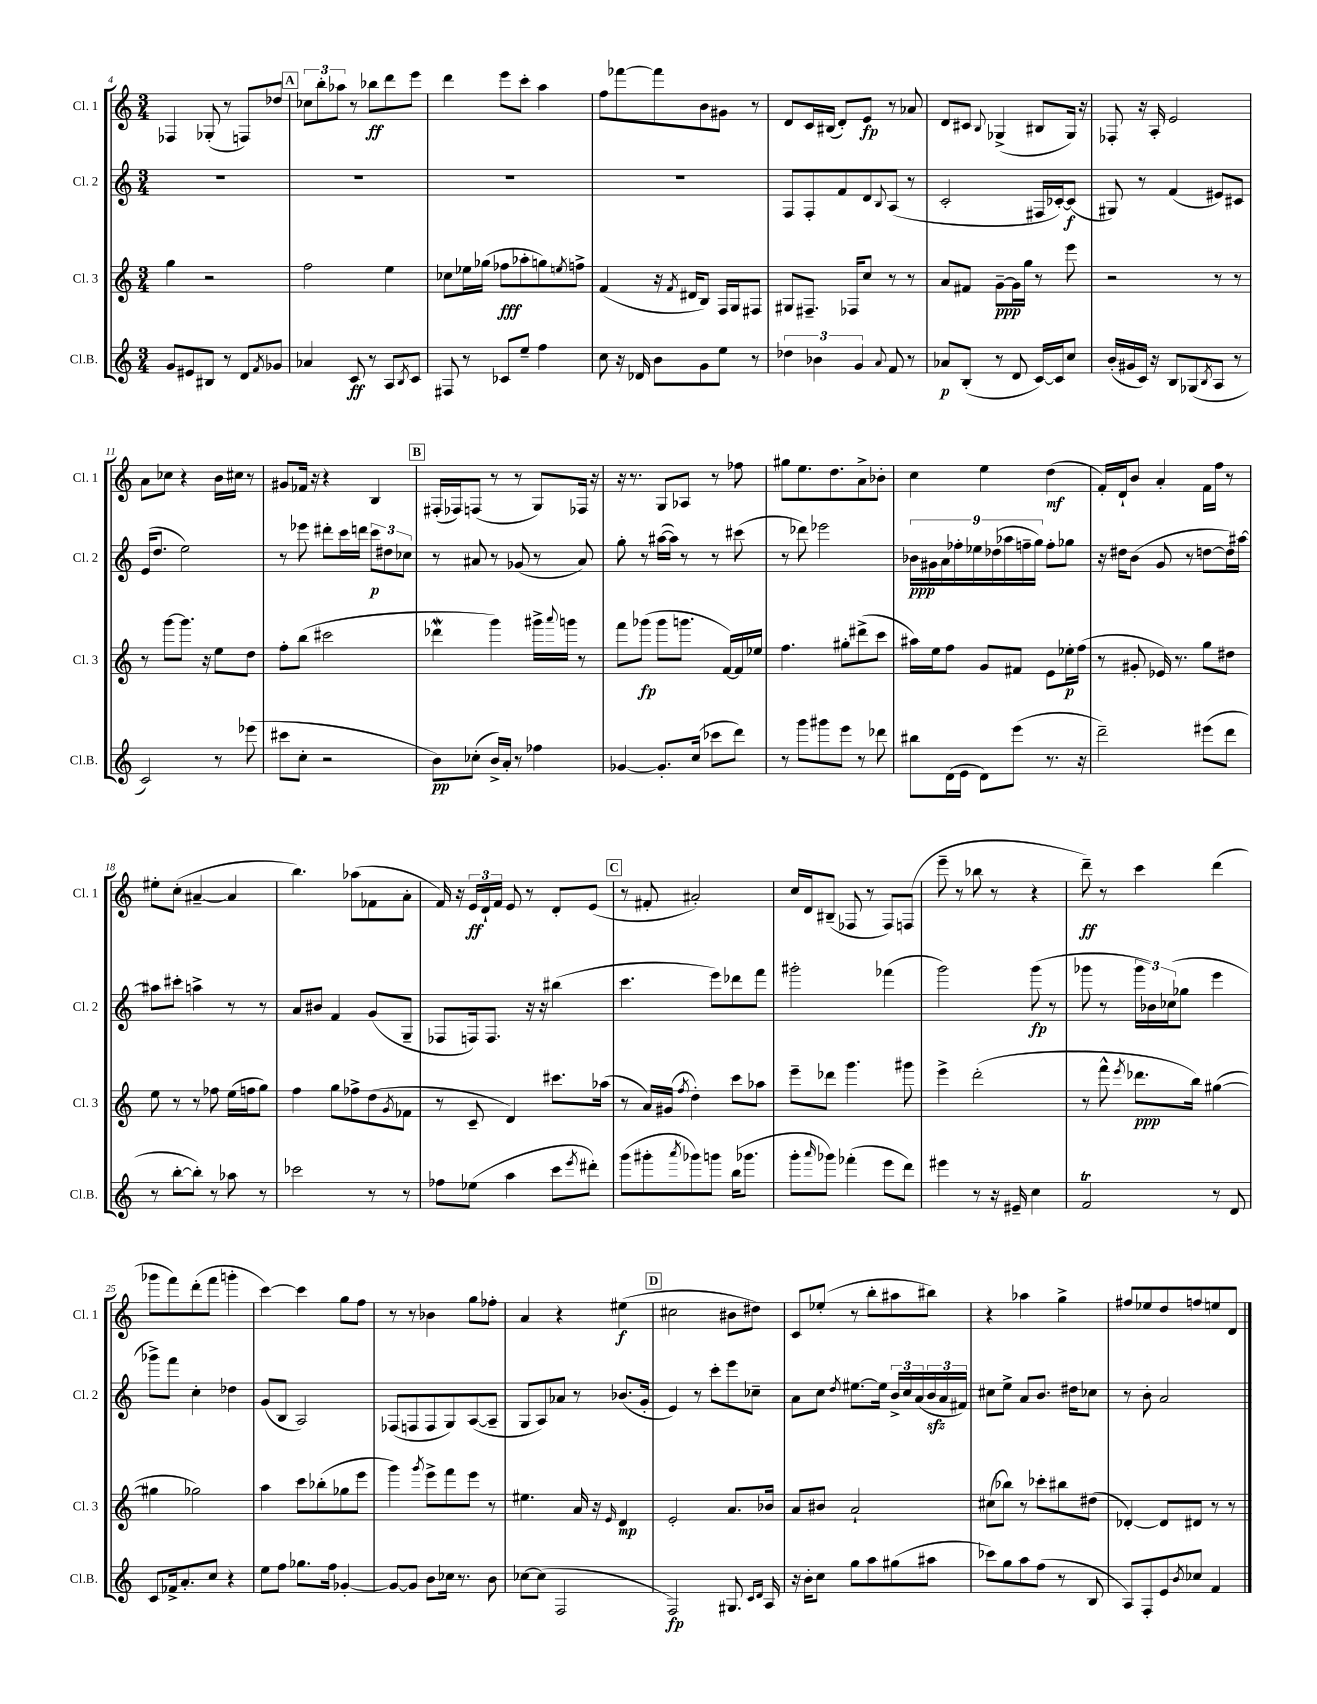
<<
\new StaffGroup <<
\new Staff = "s0" \with { instrumentName = "Cl. 1" shortInstrumentName = "Cl. 1" } {
    \clef treble \key c \major \numericTimeSignature \time 3/4
    fes4 ges8-.( r8 f8) des''8 |
    \mark \markup { \box "A" } \tuplet 3/2 { ces''8 b''8-. aes''8 } r8 bes''8\ff d'''8 e'''8 |
    d'''4 e'''8 c'''8-. a''4 |
    f''8 fes'''8~ fes'''8 b'8 gis'8 r8 |
    d'8 c'16 bis16( d'8-.) e'8\fp r8 aes'8 |
    d'8 cis'8 \appoggiatura { b8 } ges4->( bis8 ges16) r16 |
    fes8-. r16 a16-. e'2 |
    a'8 ces''8 r4 b'16 cis''16 r8 |
    gis'8 fes'16 r16 r4 b4 |
    \mark \markup { \box "B" } fis16-.( fes16) f8( r8 r8 g8) fes16 r16 |
    r16 r8. g8 aes8 r8 fes''8 |
    gis''8 e''8. d''8. a'8-> bes'8-. |
    c''4 e''4 d''4\mf( |
    f'16-.) d'16-! b'8 a'4-. f'16 f''16 r8 |
    eis''8-. c''8-.( ais'4~-- ais'4 |
    b''4.) aes''8( fes'8 a'8-. |
    f'16) r16 \tuplet 3/2 { e'16\ff d'16-! f'16 } e'8 r8 d'8-. e'8( |
    \mark \markup { \box "C" } r8 fis'8-. ais'2-.) |
    c''16 d'16 bis8--( fes8 r8 fes8) f8( |
    e'''8-- r8 bes''8 r8 r4 |
    d'''8--\ff) r8 c'''4 d'''4( |
    ges'''8 f'''8) d'''8-.( f'''8 g'''4-. |
    c'''4~) c'''4 g''8 f''8 |
    r8 r8 bes'4 g''8 fes''8-. |
    a'4 r4 eis''4\f( |
    \mark \markup { \box "D" } cis''2 bis'8 dis''8) |
    c'8 ees''8-.( r8 b''8-. ais''8 bis''8) |
    r4 aes''4 g''4-> |
    fis''8 ees''8 d''8 f''8 e''8 d'8 \bar "|." |
}
\new Staff = "s1" \with { instrumentName = "Cl. 2" shortInstrumentName = "Cl. 2" } {
    \clef treble \key c \major \numericTimeSignature \time 3/4
    R2. |
    \mark \markup { \box "A" } R2. |
    R2. |
    R2. |
    f8 f8-. f'8 d'8 \appoggiatura { b8 } a8( r8 |
    c'2-. fis16 ces'16~-.) ces'8\f( |
    gis8) r8 f'4( eis'8) cis'8 |
    e'16( d''8. e''2) |
    r8 ees'''8 dis'''8-. c'''16 d'''16 \tuplet 3/2 { c'''8\p dis''8 ces''8 } |
    \mark \markup { \box "B" } r8 ais'8 r8 ges'8( r8 ais'8) |
    g''8-. r8 ais''16~( ais''16) r8 r8 cis'''8( |
    r8 des'''8) ees'''2 |
    \tuplet 9/8 { bes'16\ppp gis'16 a'16 fes''16-. ees''16 des''16( aes''16 f''16-- g''16) } f''8-. ges''8 |
    r16 dis''16 b'8( g'8 r8 d''8~ d''16) ais''16~ |
    ais''8 cis'''8-. a''4-> r8 r8 |
    a'8 bis'8 f'4 g'8( g8-- |
    fes8 f16) f8. r16 r16 bis''4( |
    \mark \markup { \box "C" } c'''4. e'''8) des'''8 f'''8 |
    gis'''2-. fes'''4( |
    g'''2) g'''8\fp( r8 |
    ges'''8 r8 \tuplet 3/2 { ges'''16 bes'16) ces''16( } ges''8 e'''4 |
    ges'''8->) f'''8 c''4-. des''4 |
    g'8( b8 a2) |
    fes8( f8 f8 g8) a8~( a8-- |
    g8 a8) aes'8 r8 bes'8.( g'16-. |
    \mark \markup { \box "D" } e'4) r8 c'''8-. e'''8 ces''8-- |
    a'8 c''8 \acciaccatura { d''8 } eis''8.~ eis''16 \tuplet 3/2 { b'16-> c''16 a'16( } \tuplet 3/2 { b'16\sfz a'16 fis'16) } |
    cis''8 e''8-> a'8 b'8. dis''16 ces''8 |
    r8 b'8-. a'2 \bar "|." |
}
\new Staff = "s2" \with { instrumentName = "Cl. 3" shortInstrumentName = "Cl. 3" } {
    \clef treble \key c \major \numericTimeSignature \time 3/4
    g''4 r2 |
    \mark \markup { \box "A" } f''2 e''4 |
    ces''8 ees''16 ges''16( fes''8\fff aes''8-. g''8) \acciaccatura { e''8 } f''8-> |
    f'4( r16 \acciaccatura { f'8 } dis'16 b8) f16 g16 fis8 |
    gis8 fis8.-- fes16 c''8 r8 r8 |
    a'8 fis'8 g'8~--\ppp g'16 g''16 r8 e'''8 |
    r2 r8 r8 |
    r8 g'''8~ g'''8. r16 e''8 d''8 |
    f''8-. b''8( cis'''2 |
    \mark \markup { \box "B" } des'''4\mordent g'''4) gis'''16-> \appoggiatura { a'''8 } g'''16 r8 |
    f'''8 ges'''8\fp( ges'''8 g'''8. f'16~) f'16 ees''16 |
    f''4. gis''8-. dis'''8->( c'''8 |
    ais''16) e''16 f''8 g'8 fis'8 e'8 ees''16-.\p f''16( |
    r8 gis'8-. ees'16) r8. g''8 dis''8 |
    e''8 r8 r8 fes''8 e''16( f''16 g''8) |
    f''4 g''8 fes''8-> d''8( \acciaccatura { g'8 } fes'8 |
    r8 c'8-- d'4) cis'''8. aes''16( |
    \mark \markup { \box "C" } r8 a'16) gis'16( \acciaccatura { f''8 } d''4-.) c'''8 aes''8 |
    e'''8-- des'''8 g'''4. gis'''8 |
    e'''4-> d'''2-.( |
    r8 f'''8-^ \acciaccatura { e'''8 } des'''8.\ppp b''16) gis''4~( |
    gis''4 ges''2) |
    a''4 c'''8 bes''8-.( ges''8 e'''8 |
    g'''4) \acciaccatura { g'''8 } e'''8-> f'''8 e'''8 r8 |
    eis''4. a'16 r16 \grace { e'16 } d'4\mp |
    \mark \markup { \box "D" } e'2-. a'8. bes'16 |
    a'8 bis'8 a'2-! |
    cis''8( bes''8) r8 ces'''8-. bis''8 dis''8( |
    des'4~-.) des'8 dis'8 r8 r8 \bar "|." |
}
\new Staff = "s3" \with { instrumentName = "Cl.B." shortInstrumentName = "Cl.B." } {
    \clef treble \key c \major \numericTimeSignature \time 3/4
    g'8 eis'8 bis8 r8 d'8 \acciaccatura { f'8 } ges'8 |
    \mark \markup { \box "A" } aes'4 c'8\ff r8 a8 \acciaccatura { b8 } c'8 |
    fis8 r8 ces'8 e''8-- f''4 |
    c''8 r16 des'16 b'8 g'8 e''8 r8 |
    \tuplet 3/2 { des''4 bes'4 g'4 } \appoggiatura { a'8 } f'8 r8 |
    aes'8\p b8-.( r8 d'8 c'16~) c'16 c''8 |
    b'16-.( gis'16 c'16) r16 b8 ges8( \acciaccatura { b8 } a8 r8 |
    c'2) r8 ees'''8( |
    cis'''8 c''8-. r2 |
    \mark \markup { \box "B" } b'8\pp) ces''8-.( b'16->) a'16-. r8 fes''4 |
    ges'4~ ges'8.-. c''16( ces'''8 d'''8) |
    r8 g'''8 gis'''8 e'''8 r8 des'''8 |
    bis''8 d'16( e'16 d'8) e'''8( r8. r16 |
    d'''2--) eis'''8( d'''8 |
    r8 b''8~-. b''8-.) r8 aes''8 r8 |
    ces'''2 r8 r8 |
    fes''8 ees''8( a''4 c'''8 \acciaccatura { e'''8 } dis'''8-.) |
    \mark \markup { \box "C" } g'''8( gis'''8-. \acciaccatura { a'''8 } ges'''8) g'''8 b''16( ges'''8. |
    g'''8-. \grace { a'''16 } ges'''8) fes'''4-.( e'''8 d'''8) |
    eis'''4 r8 r16 eis'16-- c''4 |
    f'2\trill r8 d'8 |
    c'8 fes'16-> a'8.-. c''8 r4 |
    e''8 f''8 ges''8. f''16 ges'4~-. |
    ges'8~ ges'8 b'8 ces''16 r8. b'8 |
    ces''8~ ces''8( f2 |
    \mark \markup { \box "D" } f2\fp) gis8. \grace { c'16 d'16 } a16 |
    r16 b'16-. c''8 g''8 a''8 gis''8( ais''8 |
    ces'''8) g''8 a''8 f''8( r8 b8 |
    a8) f8-. e'8 \acciaccatura { b'8 } ces''8 f'4 \bar "|." |
}
>>
>>
\layout { \context { \Score currentBarNumber = #4 } }
